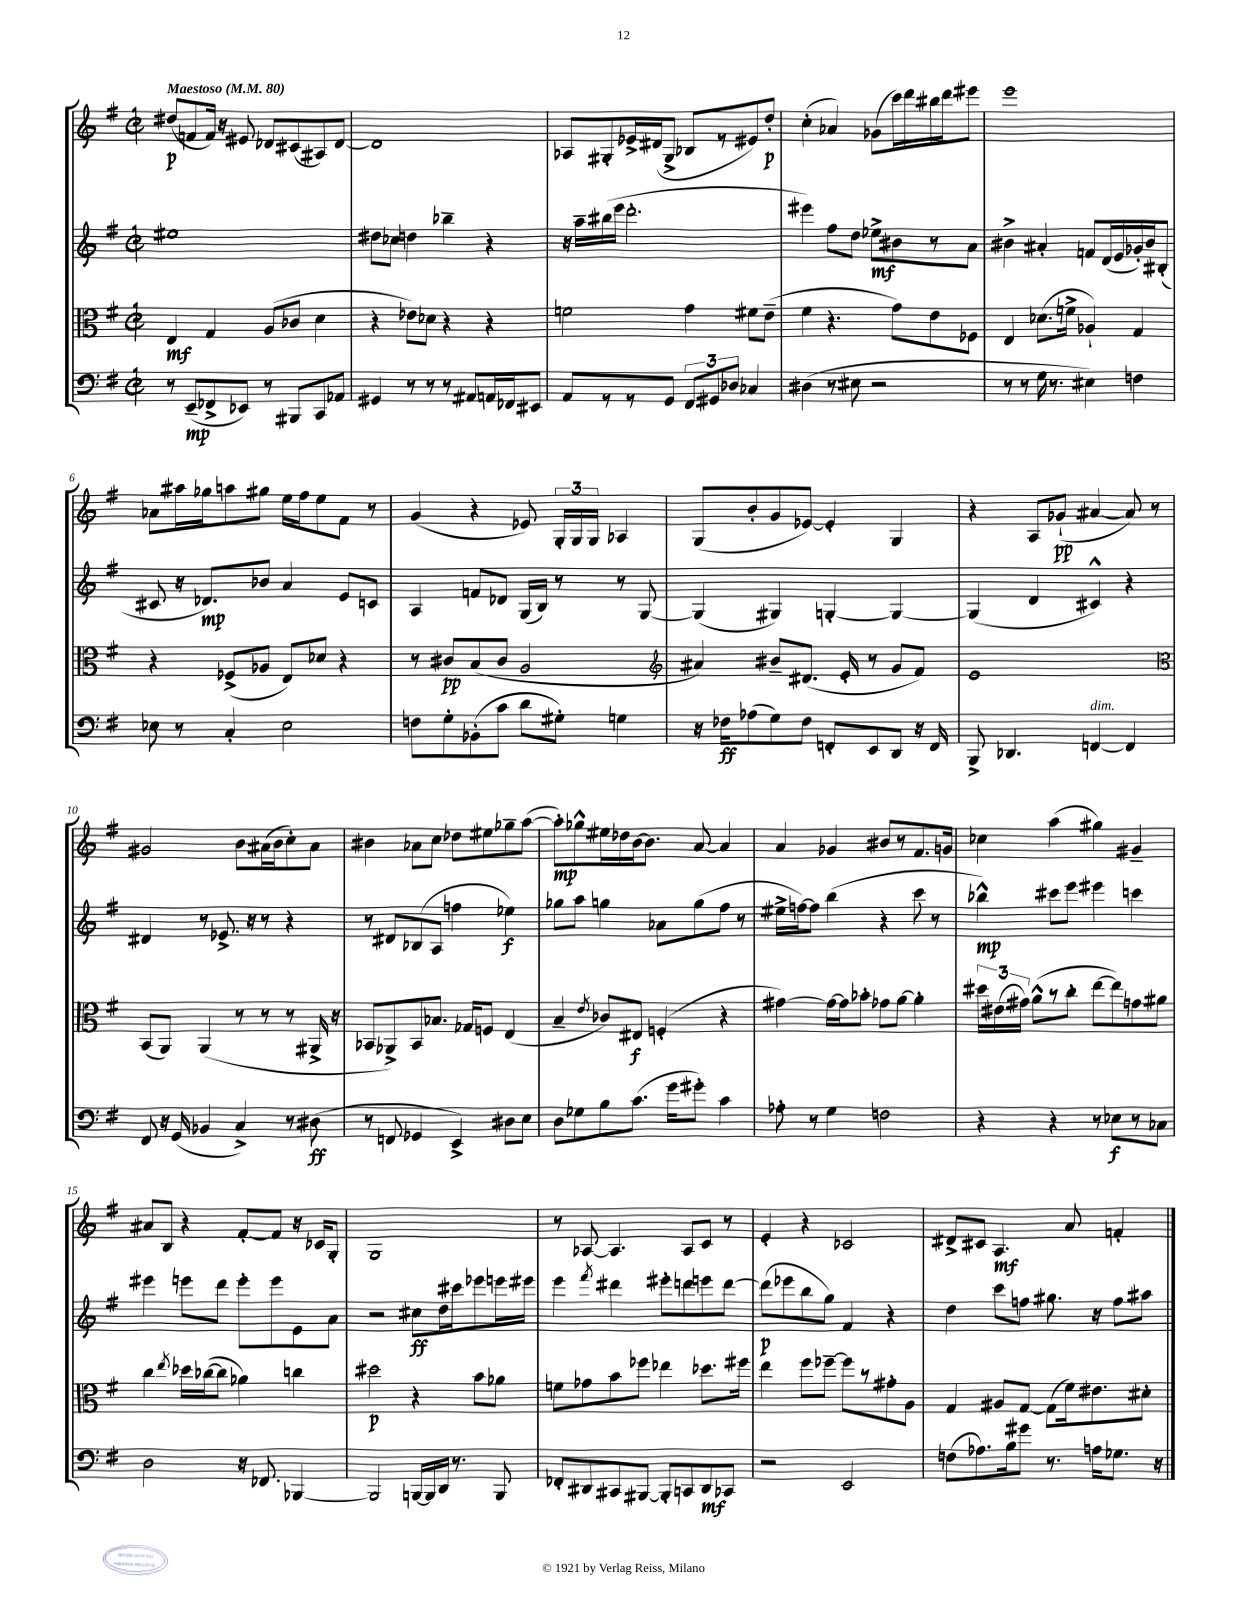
<<
\new StaffGroup <<
\new Staff = "s0" {
    \clef treble \key g \major \defaultTimeSignature \time 2/2 \tempo "Maestoso" 4 = 80
    \autoBeamOff dis''8[\p( f'8 f'16]) r16 eis'8 des'8[ cis'8( ais8) des'8]~ |
    des'1 |
    aes8[ gis8-. ees'16-> dis'16( gis8]-> bes8[ r8 eis'8) d''8]-.\p |
    c''4-.( aes'4) ges'8[( c'''16) d'''16 bis''16 d'''16 eis'''8] |
    e'''1 |
    aes'8[ ais''16 ges''16 a''8 gis''8] e''16[ fis''16 e''8 fis'8] r8 |
    g'4( r4 ees'8) \tuplet 3/2 { g16[-. g16 g16] } aes4 |
    g8[( b'8-. g'8 ees'8]~) ees'4-. g4 |
    r4 a8[ ges'8]-!\pp( ais'4~ ais'8) r8 |
    gis'2 b'8[ ais'16( b'16 c''8-.) ais'8] |
    bis'4 aes'8[ c''8] des''8[ eis''8 ges''8-- a''8]~( |
    a''8[-.\mp) ges''8-^ eis''16 des''16 b'16~ b'8.] a'8~ a'4 |
    a'4 ges'4 bis'8[ r8 fis'8. g'16] |
    ces''4 a''4( gis''4) gis'4-- |
    ais'8[ b8] r4 fis'8[~-. fis'8] r16 ces'16[ g8]-. |
    g1 |
    r8 aes8~ aes4. aes8[ c'8] r8 |
    e'4-. r4 ces'2 |
    dis'8[-> cis'8] a4.\mf a'8 f'4-. \bar "|." |
}
\new Staff = "s1" {
    \clef treble \key g \major \defaultTimeSignature \time 2/2
    \autoBeamOff eis''1 |
    dis''8[ ces''8] d''4 bes''4-- r4 |
    r16 a''16[-- bis''16( e'''16] d'''2.-. |
    eis'''4) fis''8[ d''8] ees''8[->\mf bis'8 r8 a'8] |
    bis'4-> ais'4-. f'8[ d'16( e'16 ges'16-.) bis'16 bis8]-.( |
    cis'8 r16 des'8.[\mp) bes'8] a'4 e'8[ c'8] |
    a4 f'8[ des'8] g16[( b16]) r8 r8 g8~ |
    g4( gis4) g4~-. g4~ |
    g4( d'4 cis'4-^) r4 |
    dis'4 r8 ees'8.-> r16 r8 r4 |
    r8 dis'8[ bes8( a8] f''4 ees''4\f) |
    ges''8[ a''8] g''4 aes'8[ g''8( fis''8] r8 |
    eis''16[-> f''16~) f''8] b''4( r4 c'''8 r8 |
    bes''4-^\mp) cis'''8[ e'''8] eis'''4 c'''4 |
    eis'''4 e'''8[ d'''8] e'''8[-. e'''8 e'8 a'8] |
    r2 cis''8[\ff d''16 cis'''16 ees'''8 e'''16 eis'''16] |
    e'''4 \acciaccatura { fis'''8 } dis'''4 eis'''8[-. d'''8 e'''8 d'''8]~ |
    d'''8[\p( ees'''8 b''8 g''8]) fis'4 r4 |
    d''4 c'''8[ f''8] gis''8. r16 f''8[ ais''8] \bar "|." |
}
\new Staff = "s2" {
    \clef alto \key g \major \defaultTimeSignature \time 2/2
    \autoBeamOff e4\mf g4 a8[( ces'8] d'4 |
    r4 ees'8[) des'8] r4 r4 |
    f'2 g'4 fis'8[ e'8]--( |
    fis'4 r4. g'8[) e'8 fes8] |
    e4 des'8.[( f'16]-> aes4-!) g4 |
    r4 fes8[->( aes8] e8[) des'8] r4 |
    r8 cis'8[\pp b8( cis'8] a2 |
    \clef treble ais'4) bis'8[-- dis'8.]( e'16-. r8 g'8[ fis'8]) |
    e'1 |
    \clef alto b,8[( a,8]) a,4( r8 r8 r8 ais,16-> r16 |
    bes,8[ aes,8->) bes,8 bes8.] ges16[ f8] e4( |
    b4-- \acciaccatura { e'8 } ces'8[) eis8]\f f4-.( r4 |
    gis'4~) gis'16[~ gis'16 bes'8]-. ges'8[ a'8]~ a'4-. |
    \tuplet 3/2 { dis''16[ eis'16( gis'16]) } a'8[-^( r8 c''8]-. e''8[~ e''8) g'8 ais'8] |
    c''4 \acciaccatura { e''8 } des''16[ ces''16~( ces''8] aes'4) c''4 |
    dis''2\p r4 b'8[ aes'8] |
    f'8[ ges'8 b'8 fes''8] ees''4 des''8.[ fis''16] |
    e''4 fis''8[ fes''8]~-- fes''8[ r8 gis'8-. a8] |
    g4 ais8[ g8]~ g8[( fis'16) eis'8. dis'8]-. \bar "|." |
}
\new Staff = "s3" {
    \clef bass \key g \major \defaultTimeSignature \time 2/2
    \autoBeamOff r8 e,8[--\mp( fes,8-> ees,8]) r8 bis,,8[ c,8 aes,8] |
    gis,4 r8 r8 r8 ais,8[ a,16 fes,16 eis,8] |
    a,8[ r8 r8 g,8] \tuplet 3/2 { fis,8[ gis,8 des8] } ces4 |
    dis4( r8 eis8 r2 |
    r8 r8 g16 r8. eis4) f4 |
    ees8 r8 c4-. ees2 |
    f8[ g8-. bes,8-.( c'8] d'8[ gis8]-.) g4 |
    r16 fes16[\ff aes8( g8) fes8] f,8[-. e,8 d,8] r16 f,16 |
    b,,8-> des,4. f,4~^\markup { \italic "dim." } f,4 |
    fis,8 r16 g,16( bes,4 c4->) r8 dis8\ff( |
    r8 f,8 ges,4 e,4->) dis8[ e8] |
    d8[ ges8 b8 c'8.]( g'16[ gis'8]-.) c'4 |
    aes8-. r8 g4 f2 |
    r4 r4 r8 ees8[\f r8 ces8] |
    d2 r16 fes,8. bes,,4~ |
    bes,,2 b,,16[~ b,,16 d,16] r8. b,,8 |
    fes,8[-. dis,8 cis,8 bis,,8]~ bis,,8[-. c,8 dis,8\mf ces,8] |
    r2 e,2 |
    f8[( aes8.) b16 gis'8] r8. a16[ ges8.] r16 \bar "|." |
}
>>
>>
